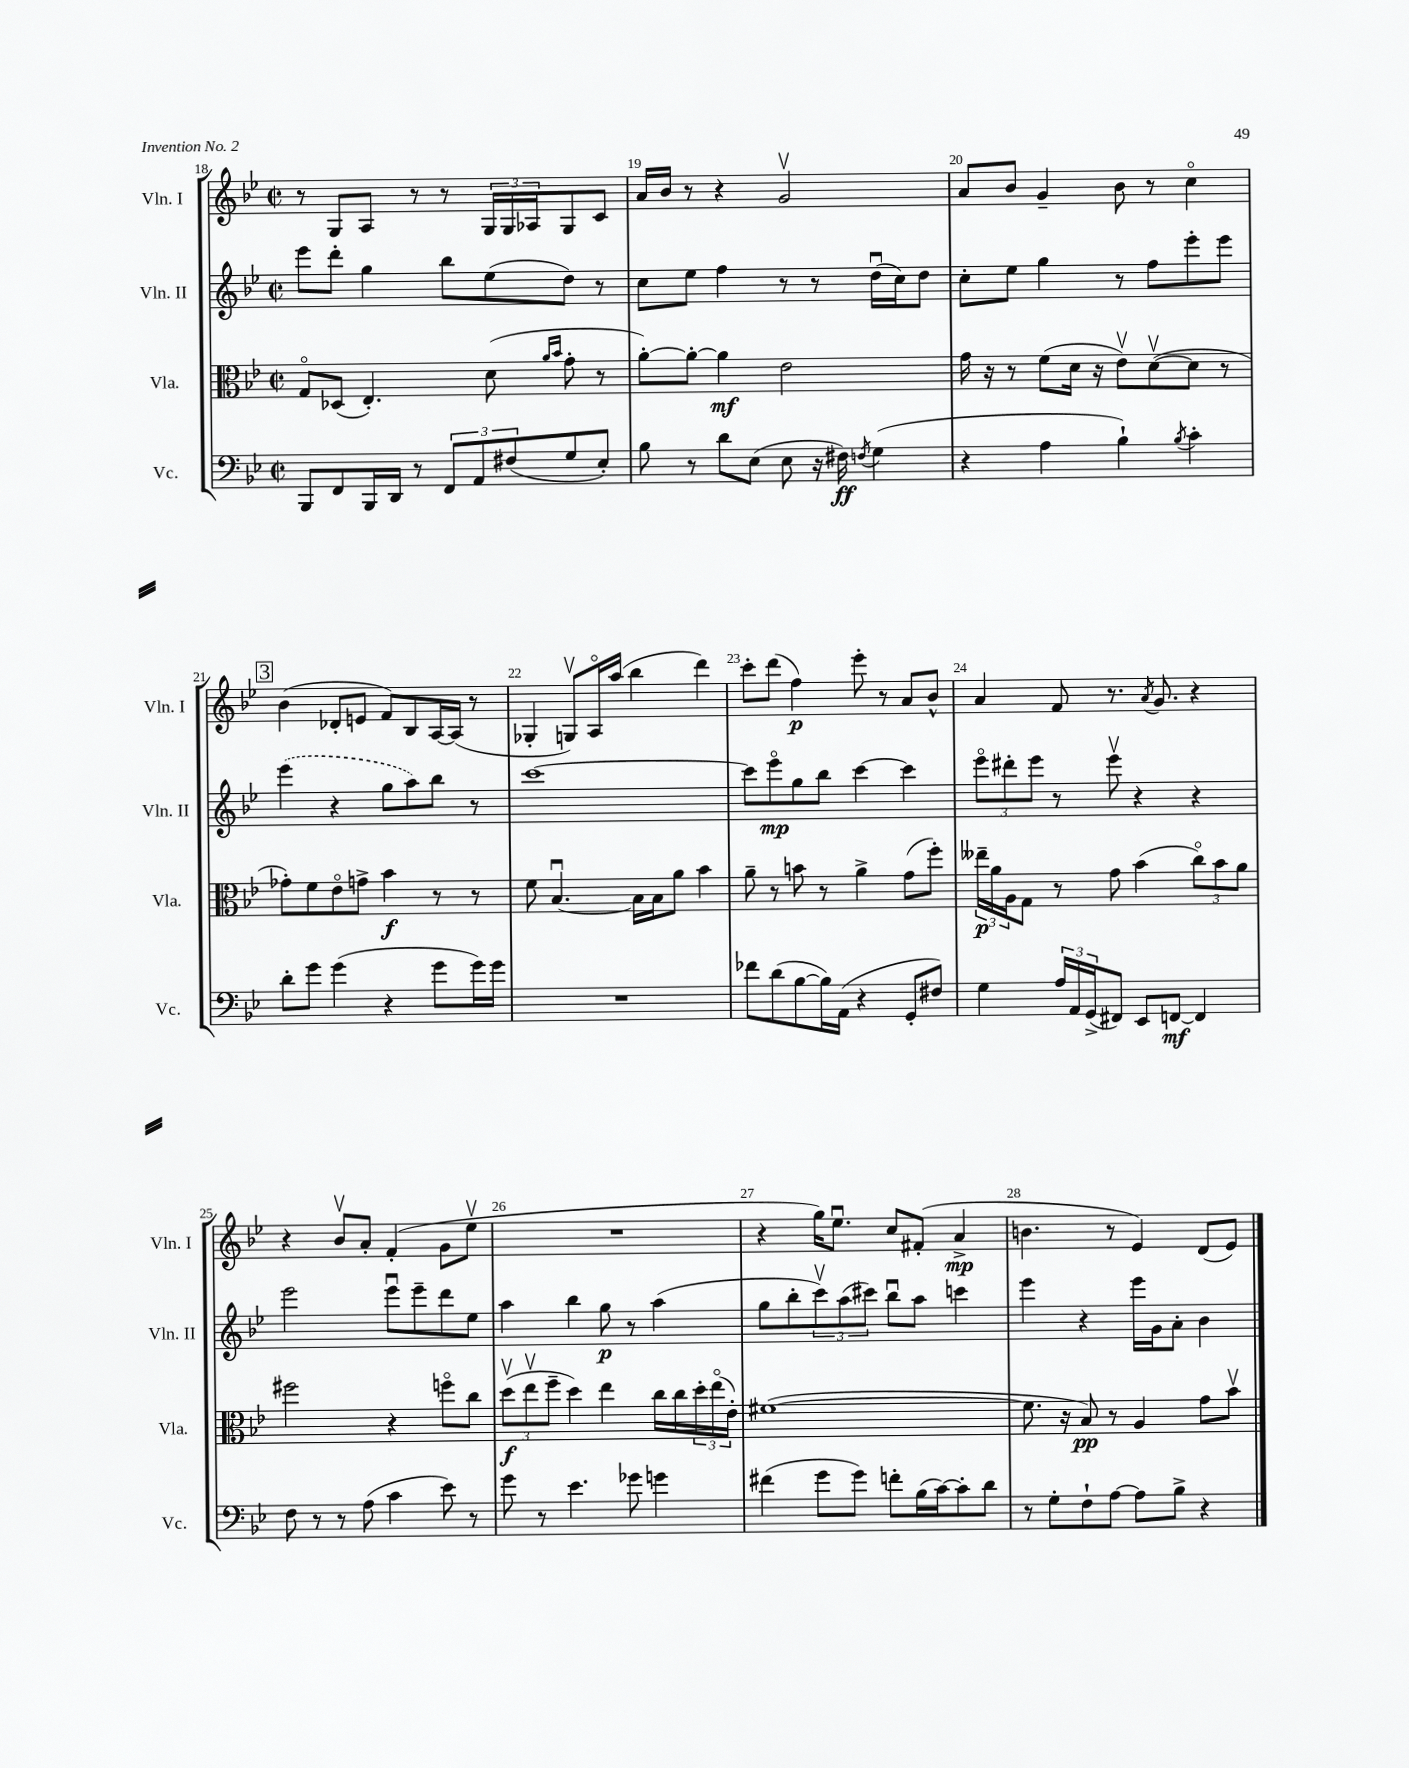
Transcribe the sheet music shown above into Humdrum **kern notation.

**kern	**dynam	**kern	**dynam	**kern	**dynam	**kern	**dynam
*part4	*part4	*part3	*part3	*part2	*part2	*part1	*part1
*staff4	*staff4	*staff3	*staff3	*staff2	*staff2	*staff1	*staff1
*I"Vc.	*	*I"Vla.	*	*I"Vln. II	*	*I"Vln. I	*
*I'Vc.	*	*I'Vla.	*	*I'Vln. II	*	*I'Vln. I	*
*clefF4	*	*clefC3	*	*clefG2	*	*clefG2	*
*k[b-e-]	*	*k[b-e-]	*	*k[b-e-]	*	*k[b-e-]	*
*M2/2	*	*M2/2	*	*M2/2	*	*M2/2	*
*met(c|)	*	*met(c|)	*	*met(c|)	*	*met(c|)	*
=18	=18	=18	=18	=18	=18	=18	=18
8BBB-/L	.	8G/L	.	8eee-\L	.	8r	.
8FF/	.	(8D-X/J	.	8ddd'\J	.	8G/L	.
16BBB-/L	.	4.E-'/)	.	4gg\	.	8A/J	.
16DD/JJ	.	.	.	.	.	.	.
8r	.	.	.	.	.	8r	.
12FF/L	.	.	.	8bb-\L	.	8r	.
12AA/	.	.	.	.	.	.	.
.	.	(8d\	.	(8ee-\	.	24G/LL	.
(12F#X/	.	.	.	.	.	24G/	.
.	.	.	.	.	.	24A-X/J	.
.	.	16qqa/LL	.	.	.	.	.
.	.	16qqb-/JJ	.	.	.	.	.
8G/	.	8g'\	.	8dd\J)	.	8G/	.
8E-'/J)	.	8r	.	8r	.	8c/J	.
=19	=19	=19	=19	=19	=19	=19	=19
8B-\	.	[8a'\L)	.	8cc\L	.	16a/LL	.
.	.	.	.	.	.	16b-/JJ	.
8r	.	8a'\J_	.	8ee-\J	.	8r	.
8d\L	.	4a\]	mf	4ff\	.	4r	.
(8E-\J	.	.	.	.	.	.	.
8E-\	.	2e-\	.	8r	.	2gv/	.
16r	.	.	.	8r	.	.	.
16F#X\)	ff	.	.	.	.	.	.
8qFn/	.	.	.	.	.	.	.
(4G\	.	.	.	(16ddu\LL	.	.	.
.	.	.	.	16cc\J)	.	.	.
.	.	.	.	8dd\J	.	.	.
=20	=20	=20	=20	=20	=20	=20	=20
4r	.	16g\	.	8cc'\L	.	8a/L	.
.	.	16r	.	.	.	.	.
.	.	8r	.	8ee-\J	.	8b-/J	.
4A\	.	(8f\L	.	4gg\	.	4g~/	.
.	.	16d\Jk	.	.	.	.	.
.	.	16r	.	.	.	.	.
4B-`\)	.	8e-v\L)	.	8r	.	8b-\	.
.	.	([8dv\	.	8ff\L	.	8r	.
8qB-/	.	.	.	.	.	.	.
4c'\	.	8d\J]	.	8eee-'\	.	4cc\	.
.	.	8r	.	8eee-\J	.	.	.
!!LO:LB:g=z
!!LO:REH:place=s1:t=3
=21	=21	=21	=21	=21	=21	=21	=21
8d'\L	.	8g-X'\L)	.	(4eee-\	.	(4b-\	.
8g\J	.	8f\	.	.	.	.	.
(4g\	.	8e-\	.	4r	.	8d-X'/L	.
.	.	8gn^\J	.	.	.	8en/J	.
4r	.	4b-\	f	8gg\L	.	8f/L)	.
.	.	.	.	8aa\)	.	8B-/	.
8g\L	.	8r	.	8bb-\J	.	[16A/L	.
.	.	.	.	.	.	(16A/JJ]	.
16g\L)	.	8r	.	8r	.	8r	.
16g\JJ	.	.	.	.	.	.	.
=22	=22	=22	=22	=22	=22	=22	=22
1r	.	8f\	.	[1ccc	.	4G-X'/	.
.	.	[4.B-u/	.	.	.	.	.
.	.	.	.	.	.	8Gnv/L)	.
.	.	.	.	.	.	16A/L	.
.	.	.	.	.	.	(16aa/JJ	.
.	.	16B-\LL]	.	.	.	4bb-\	.
.	.	16B-\J	.	.	.	.	.
.	.	8a\J	.	.	.	.	.
.	.	4b-\	.	.	.	4ddd\)	.
=23	=23	=23	=23	=23	=23	=23	=23
8f-X\L	.	8a~\	.	8ccc\L]	.	8ccc'\L	.
(8d\	.	8r	.	8eee-\	mp	(8ddd\J	.
[8B-\	.	8bn\	.	8gg\	.	4ff\)	p
16B-\L])	.	8r	.	8bb-\J	.	.	.
(16AA\JJ	.	.	.	.	.	.	.
4r	.	4a^\	.	[4ccc\	.	8eee-'\	.
.	.	.	.	.	.	8r	.
8GG'/L	.	(8g\L	.	4ccc\]	.	8a/L	.
8F#X/J)	.	8ff'\J)	.	.	.	8b-^^/J	.
=24	=24	=24	=24	=24	=24	=24	=24
4G\	.	24ee--X~\LL	p	12eee-\L	.	4a/	.
.	.	24a\	.	.	.	.	.
.	.	24A\J	.	12ddd#X'\	.	.	.
.	.	8G\J	.	.	.	.	.
.	.	.	.	12eee-\J	.	.	.
24A/LL	.	8r	.	8r	.	8f/	.
24AA/	.	.	.	.	.	.	.
(24GG^/J	.	.	.	.	.	.	.
8FF#X/J)	.	8g\	.	8eee-v\	.	8.r	.
8EE-/L	.	(4b-\	.	4r	.	.	.
.	.	.	.	.	.	8qa/	.
.	.	.	.	.	.	8.g/	.
[8FFn/J	mf	.	.	.	.	.	.
4FF/]	.	12cc\L)	.	4r	.	4r	.
.	.	12b-\	.	.	.	.	.
.	.	12a\J	.	.	.	.	.
!!LO:LB:g=z
=25	=25	=25	=25	=25	=25	=25	=25
8F\	.	2ff#X\	.	2eee-\	.	4r	.
8r	.	.	.	.	.	.	.
8r	.	.	.	.	.	8b-v/L	.
(8A\	.	.	.	.	.	8a'/J	.
4c\	.	4r	.	8eee-u\L	.	(4f'/	.
.	.	.	.	8eee-~\	.	.	.
8e-\)	.	8ffn\L	.	8ddd\	.	8g\L	.
8r	.	8cc\J	.	8ee-\J	.	8ee-v\J	.
=26	=26	=26	=26	=26	=26	=26	=26
8g\	.	(12ddv\L	f	4aa\	.	1r	.
.	.	12ee-v\	.	.	.	.	.
8r	.	.	.	.	.	.	.
.	.	12ff~\J	.	.	.	.	.
4.e-\	.	4dd\)	.	4bb-\	.	.	.
.	.	4ee-\	.	8gg\	p	.	.
8g-X\	.	.	.	8r	.	.	.
4gn\	.	16cc\LL	.	(4aa\	.	.	.
.	.	16cc\	.	.	.	.	.
.	.	24dd'\	.	.	.	.	.
.	.	(24ee-\	.	.	.	.	.
.	.	24e-'\JJ)	.	.	.	.	.
=27	=27	=27	=27	=27	=27	=27	=27
(4f#X\	.	([1f#X	.	8gg\L	.	4r	.
.	.	.	.	8bb-'\	.	.	.
8g\L	.	.	.	12cccv\)	.	16gg\KL)	.
.	.	.	.	.	.	8.ee-u\J	.
.	.	.	.	(12aa\	.	.	.
8g\J)	.	.	.	.	.	.	.
.	.	.	.	12ccc#X\J)	.	.	.
8fn'\L	.	.	.	8bb-u\L	.	8cc/L	.
(16B-\L	.	.	.	8aa\J	.	(8f#X'/J	.
[16c\J)	.	.	.	.	.	.	.
8c'\]	.	.	.	4cccn\	.	4a^/	mp
8d\J	.	.	.	.	.	.	.
=28	=28	=28	=28	=28	=28	=28	=28
8r	.	8.f#\]	.	4eee-\	.	4.bn\	.
8G'\L	.	.	.	.	.	.	.
.	.	16r	.	.	.	.	.
8F`\	.	8B-/)	pp	4r	.	.	.
[8A\J	.	8r	.	.	.	8r	.
8A\L]	.	4A/	.	16eee-\LL	.	4e-/)	.
.	.	.	.	16g\J	.	.	.
8B-^\J	.	.	.	8a'\J	.	.	.
4r	.	8g\L	.	4b-\	.	(8d/L	.
.	.	8b-v\J	.	.	.	8e-/J)	.
==	==	==	==	==	==	==	==
*-	*-	*-	*-	*-	*-	*-	*-
